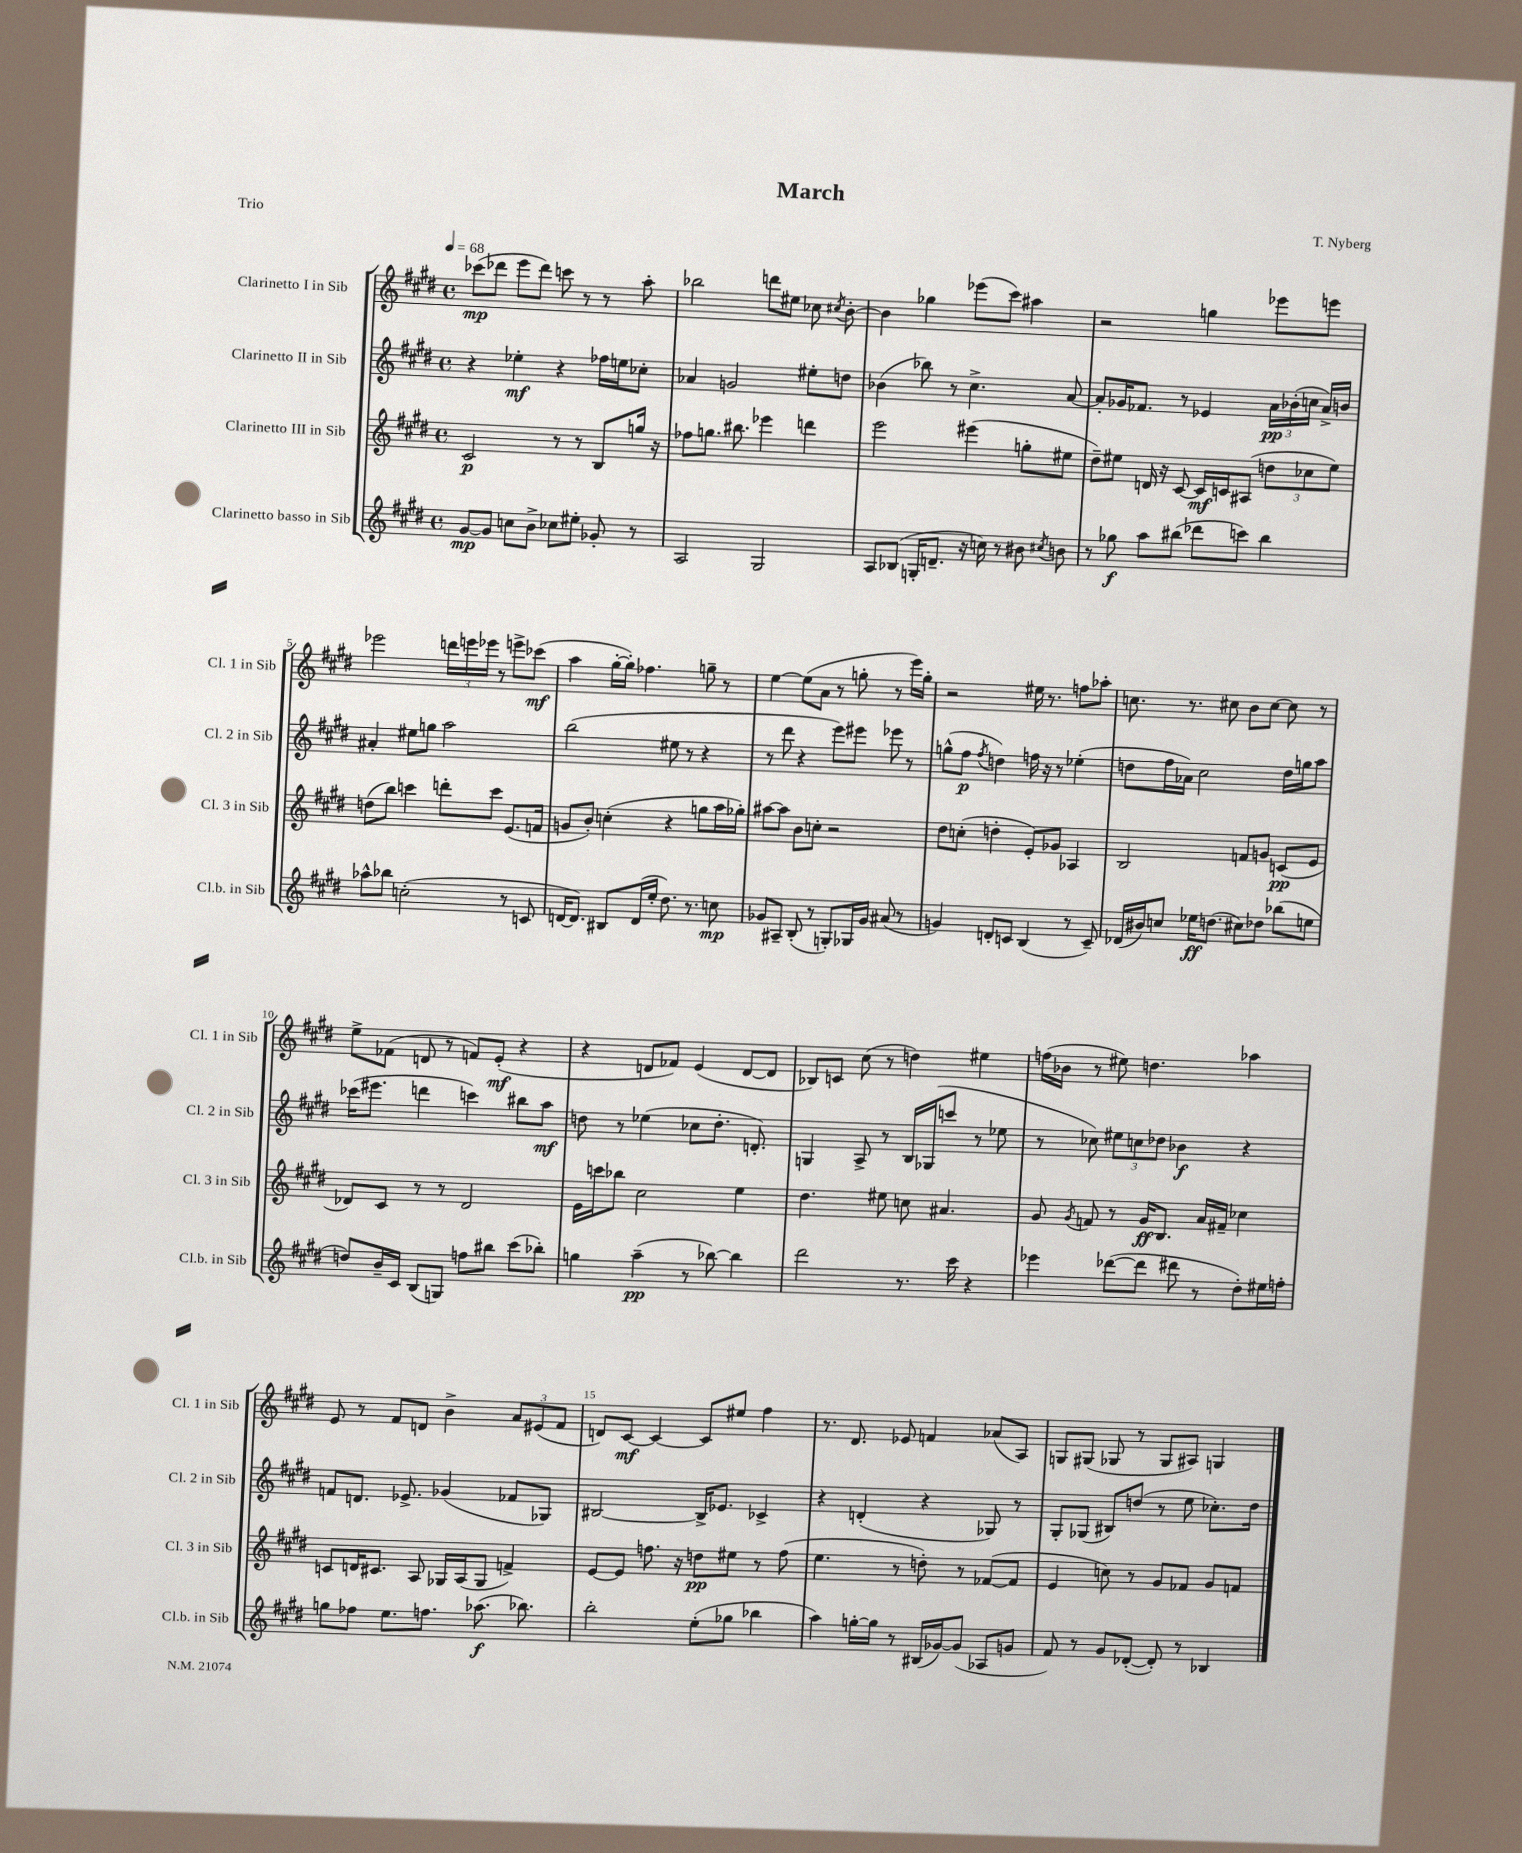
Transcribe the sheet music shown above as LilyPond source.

\header { title = "March" composer = "T. Nyberg" piece = "Trio" }
<<
\new StaffGroup <<
\new Staff = "s0" \with { instrumentName = "Clarinetto I in Sib" shortInstrumentName = "Cl. 1 in Sib" } {
    \clef treble \key e \major \defaultTimeSignature \time 4/4 \tempo 4 = 68
    \autoBeamOff ces'''8[\mp( des'''8] e'''8[ des'''8]) c'''8 r8 r8 a''8-. |
    bes''2 d'''8[ eis''8] ces''8 \acciaccatura { cis''8 } b'8~-. |
    b'4 ges''4 ees'''8[( cis'''8]) ais''4 |
    r2 g''4 ees'''8[ e'''8] |
    ees'''2 \tuplet 3/2 { d'''16[ e'''16 ees'''16] } r8 e'''8[-> ces'''8]\mf( |
    a''4 gis''16[~-. gis''16]-.) fes''4. g''8-- r8 |
    e''4~ e''8[( a'8] r8 g''8-. r8 e'''16[) g''16]-. |
    r2 eis''16 r8. f''8[ aes''8]-. |
    c''8. r8. cis''8 b'8[ cis''8]~ cis''8 r8 |
    e''8[-> fes'8]( d'8 r8 f'8[) e'8]-.\mf( r4 |
    r4 d'8[ fes'8]) e'4( d'8[~ d'8] |
    bes8[) c'8] cis''8( r8 d''4) eis''4 |
    f''16[( bes'16] r8 eis''8) d''4. aes''4 |
    e'8 r8 fis'8[ d'8] b'4-> \tuplet 3/2 { a'8[ eis'8( fis'8] } |
    d'8[) cis'8]~\mf cis'4~ cis'8[ eis''8] fis''4 |
    r8. dis'8. ees'8 f'4 aes'8[( a8]) |
    g8[ gis8]( ges8 r8 ges8[ ais8]) g4 \bar "|." |
}
\new Staff = "s1" \with { instrumentName = "Clarinetto II in Sib" shortInstrumentName = "Cl. 2 in Sib" } {
    \clef treble \key e \major \defaultTimeSignature \time 4/4
    \autoBeamOff r4 ees''4-.\mf r4 fes''16[ e''16 ces''8]-. |
    aes'4 g'2 eis''8[-. d''8] |
    bes'4( bes''8) r8 cis''4.-> a'8~ |
    a'8[-. ges'16 fes'8.] r8 ees'4 \tuplet 3/2 { a'16[\pp bes'16-.( c''16] } a'16[->) b'16] |
    ais'4-. eis''8[ g''8] a''2 |
    b''2( eis''8 r8 r4 |
    r8 dis'''8 r4 e'''8[) eis'''8] ees'''8 r8 |
    g''8[-^( fis''8]\p \acciaccatura { fis''8 } d''4) f''16 r16 r8 ees''4-.( |
    d''8[ fis''16 aes'16]) cis''2 d''16[ g''16 a''8] |
    ces'''16[( eis'''8.] d'''4 c'''4) bis''8[ a''8]\mf |
    d''8 r8 ees''4( ces''8[ d''8.]-. d'8.-.) |
    g4 a8-> r8 b16[ ges16( c'''8] r8 ees''8 |
    r8 ces''8) \tuplet 3/2 { eis''8[ c''8 des''8] } bes'4\f r4 |
    f'8[ d'8.] ees'8.-> ges'4( fes'8[ ges8]) |
    bis2~ bis16[-> ees'8.] ces'4-> |
    r4 d'4-.( r4 ges8) r8 |
    gis8[-. ges8]( bis8[) d''8]( r8 e''8 ces''8.[-.) d''16] \bar "|." |
}
\new Staff = "s2" \with { instrumentName = "Clarinetto III in Sib" shortInstrumentName = "Cl. 3 in Sib" } {
    \clef treble \key e \major \defaultTimeSignature \time 4/4
    \autoBeamOff cis'2\p r8 r8 b8[ g''16] r16 |
    fes''8[ g''8.] bis''8. ees'''4 d'''4 |
    e'''2 eis'''4( g''8[-. eis''8] |
    dis''8[--) eis''8] d'16 r16 cis'8~ cis'16[\mf c'16 ais8]( \tuplet 3/2 { d''8[ ces''8 eis''8]) } |
    d''8[( b''8]) c'''4 d'''8[-. c'''8] e'8.[( f'16] |
    g'8[ b'8]-.) c''4-.( r4 g''8[ a''16 ges''16]-.) |
    ais''8[~ ais''8] b'8[ c''8]-. r2 |
    dis''8[ c''8]-.( d''4-. e'8[-.) ges'8] aes4 |
    b2 f'8[ g'8] c'8[\pp( e'8] |
    des'8[) cis'8] r8 r8 des'2 |
    e'16[ c'''16 bes''8] cis''2 e''4 |
    dis''4. eis''8 c''8 ais'4. |
    gis'8 \acciaccatura { gis'8 } f'8 r8 gis'16[\ff b8.] a'16[ fis'16]-- ces''4 |
    c'8[ d'16 cis'8.] a8 ges16[ a16( ges8] f'4->) |
    e'8[~ e'8] f''8. r16 d''8[\pp eis''8] r8 f''8( |
    e''4. r8 d''8-.) r8 fes'8[~( fes'8] |
    e'4 c''8) r8 gis'8[ fes'8] gis'8[ f'8] \bar "|." |
}
\new Staff = "s3" \with { instrumentName = "Clarinetto basso in Sib" shortInstrumentName = "Cl.b. in Sib" } {
    \clef treble \key e \major \defaultTimeSignature \time 4/4
    \autoBeamOff gis'8[~\mp gis'8] c''8[ b'8]-> ces''8[ eis''8]-. ges'8-. r8 |
    a2 gis2 |
    a8[ bes8]( g16[-. d'8.]-- r16 c''16) r8 bis'8 \acciaccatura { cis''8 } b'8 |
    r8 ges''8\f a''8[ bis''8]( des'''8[ c'''8]) bis''4 |
    aes''8[-^ bes''8] c''2-.( r8 c'8 |
    d'16[~ d'8.]) bis8[ d'16( e''16]-. dis''8.) r8. c''8\mp |
    ges'8[ ais8]-- b8-.( r8 g8[-.) ges16 ges'16] ais'8( r8 |
    g'4) d'8[-. c'8] b4( r8 c'8--) |
    des'16[( bis'16) c''8] ees''16[\ff d''8.]( cis''8[) des''8] bes''8[( e''8] |
    d''8[) b'16-- cis'16] b8[( g8]) f''8[ bis''8] cis'''8[( bes''8]-.) |
    g''4 a''4--\pp( r8 bes''8~) bes''4 |
    dis'''2 r8. cis'''16 r4 |
    ees'''4 des'''8[~( des'''8] dis'''8 r8 dis''8[-.) eis''16 f''16]-. |
    g''8[ fes''8] e''8.[ f''8.] aes''8.\f( bes''8.) |
    b''2-. e''8[-.( ges''8] bes''4 |
    a''4) g''16[~-. g''16] r8 bis16[( ges'16~) ges'8]( aes8[ g'8] |
    fis'8) r8 gis'8[ des'8]~-.( des'8-.) r8 bes4 \bar "|." |
}
>>
>>
\layout { \context { \Score \override BarNumber.break-visibility = ##(#f #t #t) barNumberVisibility = #(every-nth-bar-number-visible 5) } }
